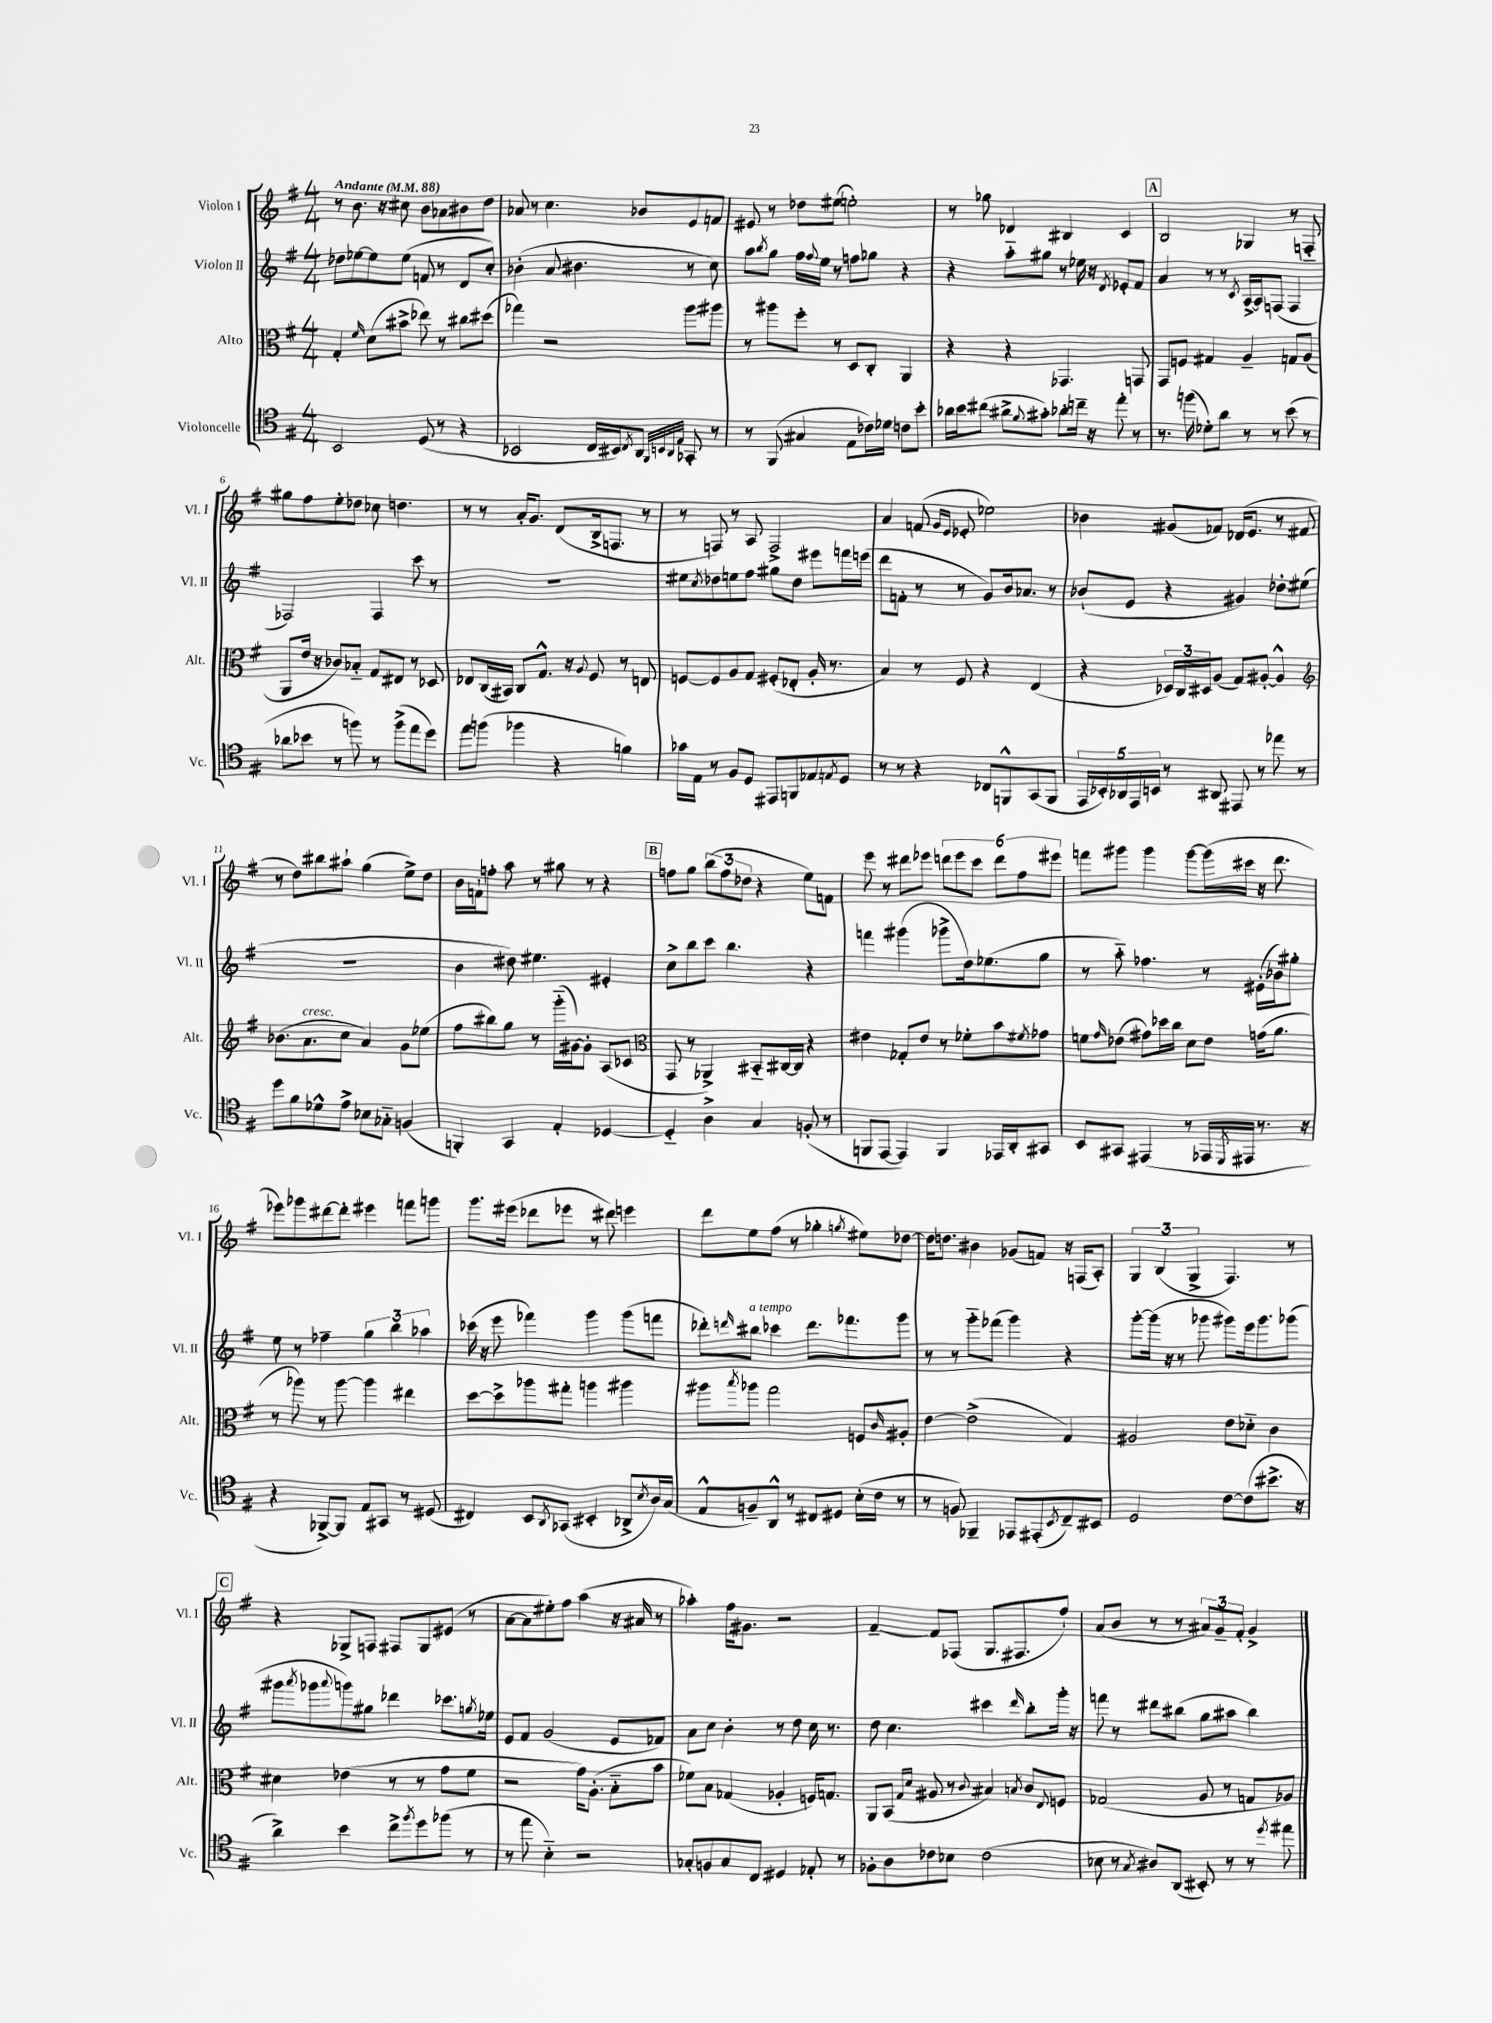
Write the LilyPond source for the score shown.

<<
\new StaffGroup <<
\new Staff = "s0" \with { instrumentName = "Violon I" shortInstrumentName = "Vl. I" } {
    \clef treble \key g \major \numericTimeSignature \time 4/4 \tempo "Andante" 4 = 88
    r8 b'8. r16 cis''8 b'8 aes'8 bis'8 d''8 |
    aes'8 r8 c''4. bes'8 e'8 f'8 |
    eis'8 r8 des''8 eis''8( e''2-.) |
    r8 ges''8 des'4 bis4 c'4 |
    \mark \markup { \box "A" } b2 ges4 r8 f8-_ |
    gis''8 fis''8 e''8-. des''8 ces''8 d''4. |
    r8 r8 a'16-. g'8. d'8( b16-> f8. r8 |
    r8 f8) r8 a8 f2-> |
    a'4 f'8( \grace { g'16 e'16 } ees'8-. ees''2) |
    bes'4 gis'8( fes'8) des'16( e'8. r8 fis'8 |
    r8 d''8) bis''8 ais''8-! g''4( e''8->) d''8 |
    b'16 f'16-! f''8-. a''8 r8 gis''8 r8 r4 |
    \mark \markup { \box "B" } f''8 g''8 \tuplet 3/2 { b''8( f''8 des''8 } r4 e''8) f'8 |
    e'''8 r8 dis'''8 ees'''8 \tuplet 6/4 { d'''8 ees'''8 c'''8 d'''8 fis''8 eis'''8 } |
    f'''8 gis'''8 gis'''4 gis'''8~ gis'''16( cis'''16 r16 d'''8. |
    ees'''8) ges'''8 dis'''8~ dis'''8-. eis'''4 f'''8 g'''8 |
    g'''8. eis'''16( des'''8 ees'''8 r8 dis'''8) e'''4 |
    d'''8 e''8 fis''8( r8 ges''4-. \acciaccatura { g''8 } eis''8) des''8~ |
    des''16 d''8. bis'4 ges'8( f'8) r16 f16( a8-.) |
    \tuplet 3/2 { g4 b4( g4-> } fis4.) r8 |
    \mark \markup { \box "C" } r4 ges8-> f8 fis8 ges8 eis'8( r8 |
    a'8~ a'8 eis''8-.) fis''8 a''4( r16 ais'16 r8 |
    aes''4-.) fis''16 gis'8. r2 |
    fis'4~-- fis'8 fes8( g8. fis8. fis''8-!) |
    a'8( b'8 r8 r8 \tuplet 3/2 { ais'8) g'8-- fis'8-. } g'4-> \bar "|." |
}
\new Staff = "s1" \with { instrumentName = "Violon II" shortInstrumentName = "Vl. II" } {
    \clef treble \key g \major \numericTimeSignature \time 4/4
    des''8 ees''8~ ees''8 ees''8( f'8 r8 d'8 c''8-.) |
    bes'4-.( a'8 bis'4. r8 c''8) |
    a''8 \acciaccatura { b''8 } g''8 fis''16 \appoggiatura { fis''8 } e''16 r8 f''8 ges''8 r4 |
    r4 a''8-_ gis''8 r8 ees''16 r16 \acciaccatura { d'8 } ees'8-. fis'8 |
    \mark \markup { \box "A" } a'4 r8 r8 \acciaccatura { c'8 } a16~-> a16 f8( f4 |
    fes2) fes4 c'''8 r8 |
    R1 |
    eis''8 \acciaccatura { c''8 } des''8 e''8 fis''8 gis''8 des''8 eis'''8 f'''16 e'''16( |
    d'''8 f'8-. r8 r8 g'8) b'16 aes'8. r8 |
    bes'8-!( e'8 r4 gis'4) des''8-. eis''8( |
    R1 |
    b'4 dis''8) eis''4. eis'4-. |
    \mark \markup { \box "B" } c''8-> b''8 c'''8 b''4. r4 |
    f'''4 gis'''4( ges'''8-> d''16) ees''8.( g''8 |
    r8 a''8-_) fes''4. r8 eis'16-.( bes'16) gis''8-. |
    e''8 r8 fes''4-- \tuplet 3/2 { g''4 b''4 aes''4 } |
    ces'''16( r16 e'''8 fes'''4) g'''4 g'''8( f'''8 |
    des'''8-.) \grace { d'''16 } bis''8^\markup { \italic "a tempo" } ces'''4 d'''8. fes'''8. g'''8 |
    r8 r8 g'''8-_ fes'''8( g'''4) r4 |
    g'''8~-. g'''16( r16 r8 ges'''8 gis'''8) e'''16 gis'''8. ges'''8( |
    \mark \markup { \box "C" } gis'''8 \acciaccatura { a'''8 } ges'''8 \appoggiatura { a'''8 } g'''8) gis''8 des'''4 ces'''8. \acciaccatura { g''8 } ees''16 |
    e'8 fis'8 g'2( e'8 fes'8) |
    a'8 c''8 b'4-. r8 d''8 c''16 r8. |
    d''8 c''4. cis'''4 \grace { d'''16 } b''8-. g'''16-. r16 |
    f'''8 r8 dis'''8 bis''8( g''8 ais''8 bis''4) \bar "|." |
}
\new Staff = "s2" \with { instrumentName = "Alto" shortInstrumentName = "Alt." } {
    \clef alto \key g \major \numericTimeSignature \time 4/4
    g4-. \grace { fis'16 } d'8( bis'8-> ees''8) r8 cis''8 dis''8( |
    ges''4) r2 a''8 ais''8 |
    r8 ais''8 fis''8-. r8 d8 c8-. a,4 |
    r4 r4 ges,4. g,8 |
    \mark \markup { \box "A" } g,8 f8 gis4 a4-- g8 a8( |
    a,8 e'16 r16 ces'8) bes8-_ g8 eis8 r8 des8 |
    ees8 c16( bis,16) c8 g8.-^ r16 \appoggiatura { a8 } fis8 r8 e8 |
    f8~ f8 a8 g8 fis8-.( ees8-. a16-. r8. |
    b4) r8 fis8 r4 e4( |
    r4 \tuplet 3/2 { des16) c16 dis16 } a8( g8) ais8~-. ais4-^ |
    \clef treble bes'8.( a'8.^\markup { \italic "cresc." } c''8 a'4) g'8 ees''8( |
    fis''8 bis''8) g''8 r8 g'''16-_( gis'16~) gis'8-. a8( ces'8 |
    \mark \markup { \box "B" } \clef alto g,8 r8 aes,4->) bis,8-_ cis16~ cis16 r4 |
    eis'4 ges8-. eis'8 r8 fes'8-. b'8 \acciaccatura { fis'8 } ges'8 |
    f'8 \grace { g'16 } ees'8( gis'8) des''16 c''16 d'8 ees'8 g'16( a'8. |
    r8 aes''8) r8 aes''8~ aes''4 eis''4 |
    d''8~ d''8-> aes''8 gis''8-. a''4 ais''4 |
    ais''8 \acciaccatura { b''8 } aes''8 g''2 f8 \grace { c'16 } ais8-. |
    e'4~ e'2->( g4) |
    ais2 e'8 des'8-_ c'4 |
    \mark \markup { \box "C" } dis'4 ees'4( r8 r8 g'8 fis'8 |
    r2 g'16) a8.-.( b8-_ b'8 |
    fes'8) b8 ges4( aes4-. f16) g8. |
    a,8 b,8( \grace { g16 d'16 } ais8 r8 \appoggiatura { c'8 } bis4) \acciaccatura { b8 } c'8 \appoggiatura { e8 } f8 |
    ges2( a8 r8 g8 aes8) \bar "|." |
}
\new Staff = "s3" \with { instrumentName = "Violoncelle" shortInstrumentName = "Vc." } {
    \clef tenor \key g \major \numericTimeSignature \time 4/4
    b,2 d8( r8 r4 |
    bes,2 c16 bis,16) \acciaccatura { c8 } a,8 \grace { fis,32 b,32 a,32 e32 } ges,8-. r8 |
    r8 fis,8( gis4 e8 ces'16) des'16 c'8 b'8-. |
    aes'16 b'16 cis''8( ais'8-> \appoggiatura { fis'8 } gis'8-.) aes'8-. c''16-- r16 e''8-. r8 |
    \mark \markup { \box "A" } r8. f''16( des'8-.) a'8 r8 r8 b'8( r8 |
    aes'8 bes'8 r8 f''8) r8 f''8->( e''8 d''8) |
    e''8 f''8( fes''4 r4 f'4) |
    ges'16 e16 r8 fis8 d8 eis,8 f,8 ees8 \acciaccatura { e8 } d8 |
    r8 r8 r4 ces8 f,8-^ g,8( f,8 |
    \tuplet 5/4 { e,16 bes,16-.) aes,16 e,16 b,16 } r8 ais,8 eis,8 r8 ees''8 r8 |
    d''8 fis'8 des'8-^ e'8-> bes8 ges8-_ f4( |
    f,4-.) g,4 e4-. des4~ |
    \mark \markup { \box "B" } des4-_ a4-> g4 f8-.( r8 |
    f,8 e,8~ e,4) f,4 ees,16 a,16-. gis,8 |
    b,8 gis,8 eis,4( r8 ees,16 \acciaccatura { d,8 } eis,16 r8. r16 |
    r4 fes,8~->) fes,8 e8 gis,8 r8 dis8( |
    cis4) b,8 \acciaccatura { a,8 } ges,8( bis,4-. aes,8-> \acciaccatura { b8 } a16) g16( |
    e8-^ f8--) a,8-^ r8 cis8 dis8 b16-.( c'16 r8 |
    r8 f8) fes,4-- ees,8 eis,8-.( \acciaccatura { b,8 } c8--) bis,8 |
    d2 c'8~ c'8( bis'8.-> r16 |
    \mark \markup { \box "C" } a'4->) b'4 c''8-> \acciaccatura { fis''8 } d''8 fes''8( r8 |
    r8 e''8 b4-_) r2 |
    ges8-. f8 ges8 c8 dis4 ees8-. r8 |
    fes8-. a8 ces'8 bes8 ces'2( |
    bes8 r8 \acciaccatura { g8 } ais8) a,8( bis,8-.) r8 r8 \acciaccatura { d''8 } eis''8 \bar "|." |
}
>>
>>
